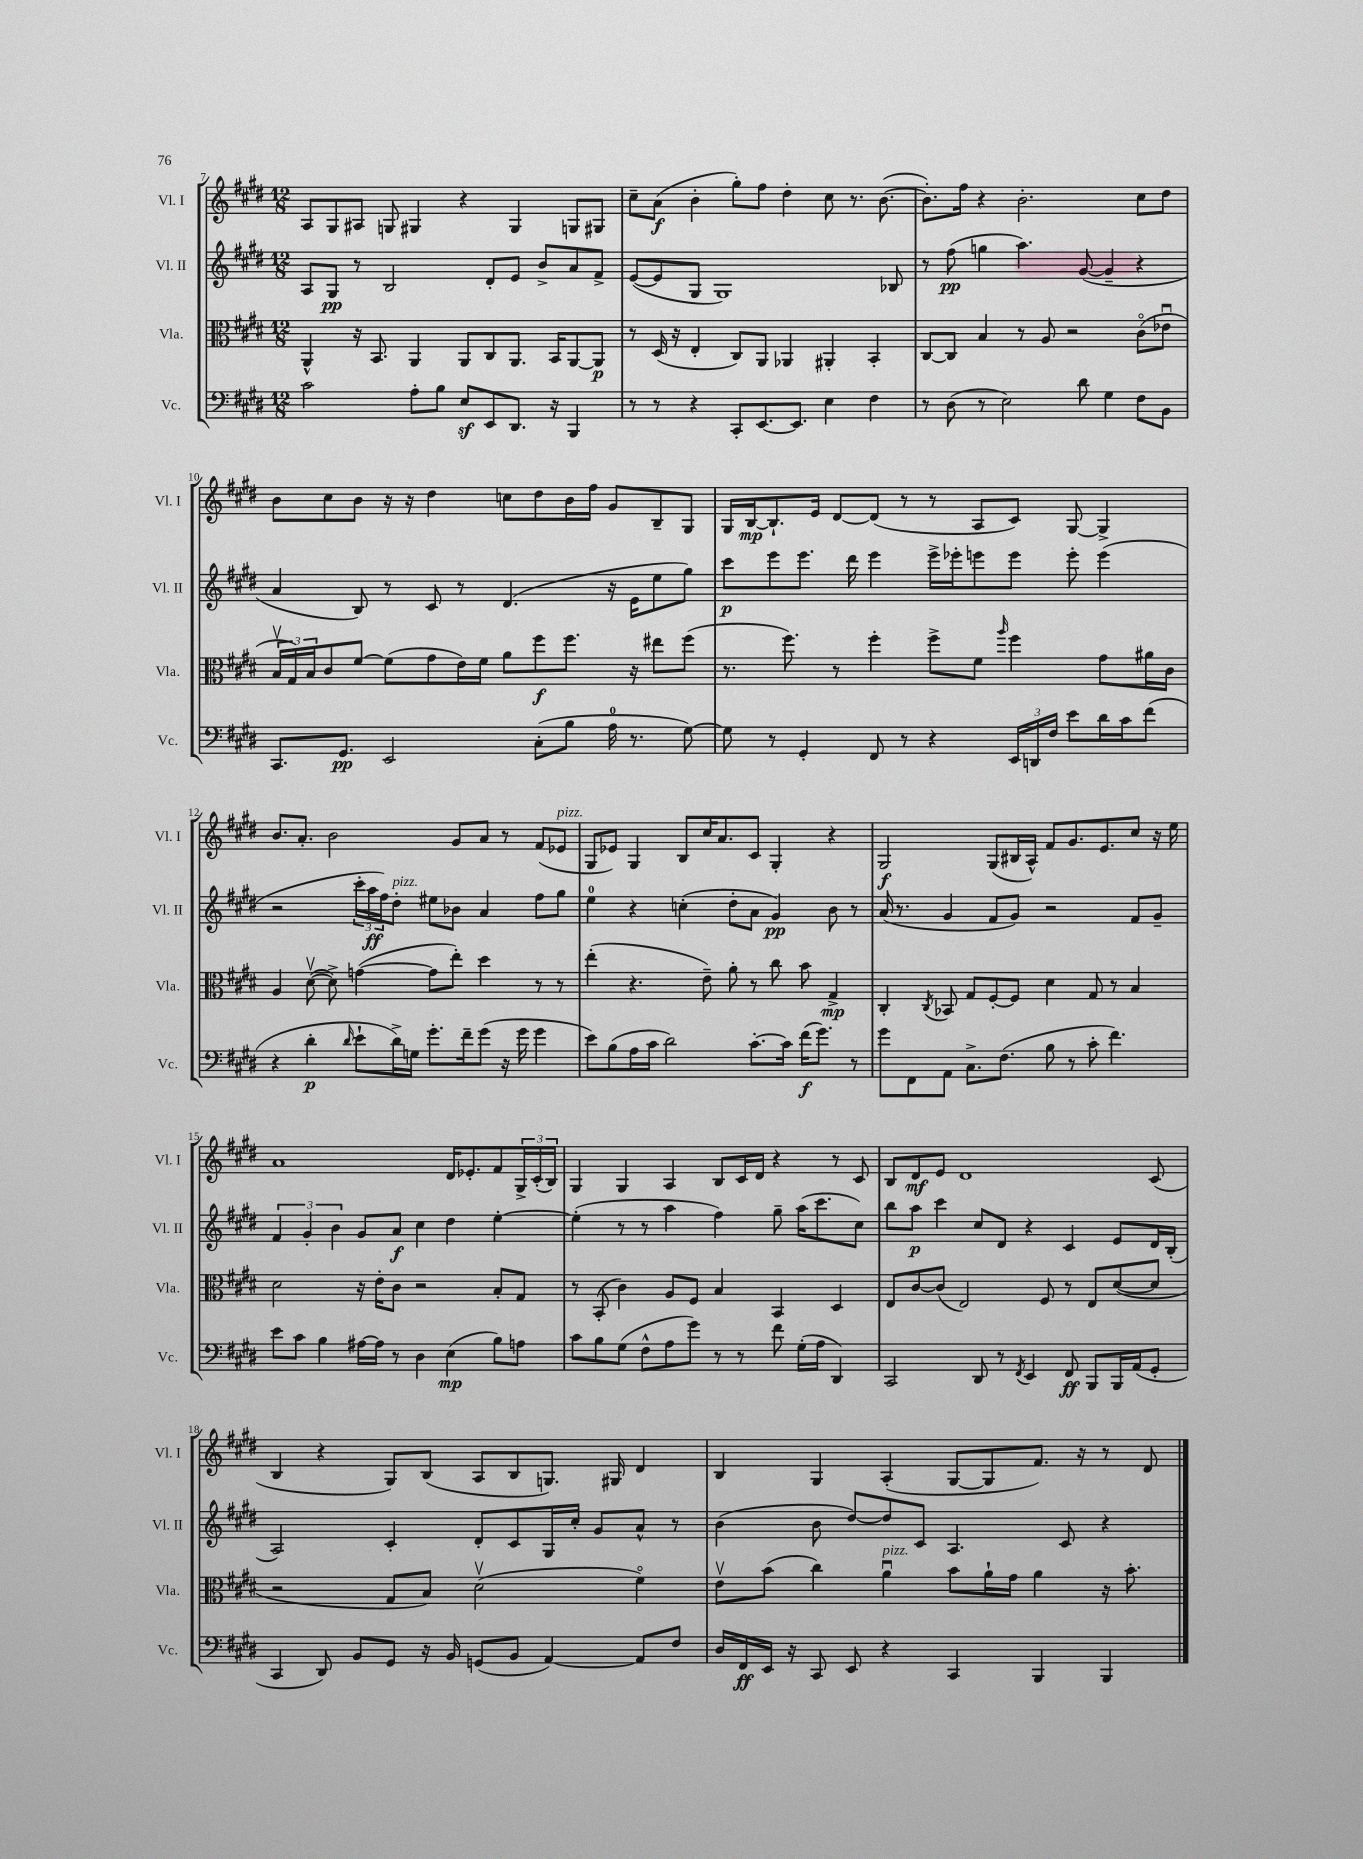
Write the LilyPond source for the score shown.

<<
\new StaffGroup <<
\new Staff = "s0" \with { instrumentName = "Vl. I" shortInstrumentName = "Vl. I" } {
    \clef treble \key e \major \numericTimeSignature \time 12/8
    a8 gis8 ais8 g8 gis4 r4 gis4 g8 gis8 |
    cis''8-- a'8\f( b'4-. gis''8-.) fis''8 dis''4-. cis''8 r8. b'8.~( |
    b'8.-.) fis''16 r4 b'2.-. cis''8 dis''8 |
    b'8 cis''8 b'8 r16 r16 dis''4 c''8 dis''8 b'16 fis''16 gis'8 b8-- gis8 |
    gis16 b16~\mp b8.-! e'16 dis'8~ dis'8( r8 r8 a8 cis'8) gis8~ gis4-> |
    b'8. a'8.-. b'2 gis'8 a'8 r8 fis'8( ees'8^\markup { \italic "pizz." } |
    gis8 ees'8) gis4 b8 cis''16 a'8. cis'8 gis4-. r4 |
    gis2\f gis8( bis16 a16-^) fis'8 gis'8. e'8. cis''8 r16 e''16 |
    a'1 dis'16 ees'8.-. fis'8 \tuplet 3/2 { gis16-> cis'16-.( b16) } |
    gis4 gis4 a4 b8 cis'16 dis'16 r4 r8 cis'8 |
    b8 dis'8\mf e'8 dis'1 cis'8( |
    b4 r4 gis8) b8( a8 b8 g8.) gis16 dis'4 |
    b4 gis4 a4-.( gis8~ gis8 fis'8.) r16 r8 dis'8 \bar "|." |
}
\new Staff = "s1" \with { instrumentName = "Vl. II" shortInstrumentName = "Vl. II" } {
    \clef treble \key e \major \numericTimeSignature \time 12/8
    a8 gis8\pp r8 b2 dis'8-. e'8 b'8-> a'8 fis'8-> |
    e'8~( e'8 gis8 gis1) bes8 |
    r8 fis''8\pp( g''4 a''4.) gis'8~( gis'4-- r4 |
    a'4 b8) r8 cis'8 r8 dis'4.( r16 e'16 e''8 gis''8) |
    cis'''8\p e'''8 e'''8. dis'''16 e'''4 e'''16-> ees'''16-. e'''8 e'''8 e'''8-. e'''4( |
    r2 \tuplet 3/2 { cis'''16-. a''16\ff fis''16) } dis''8-.^\markup { \italic "pizz." } eis''8 bes'8 a'4 fis''8 gis''8 |
    e''4-0 r4 c''4-.( dis''8-. a'8 gis'4\pp) b'8 r8 |
    a'16( r8. gis'4 fis'8 gis'8) r2 fis'8 gis'8-- |
    \tuplet 3/2 { fis'4 gis'4-. b'4 } gis'8 a'8\f cis''4 dis''4 e''4~-. |
    e''4-.( r8 r8 a''4 fis''4) gis''8-- a''16( cis'''8. cis''8) |
    b''8 a''8\p cis'''4 cis''8 dis'8 r4 cis'4 e'8 dis'16 b16-.( |
    a2) cis'4-. dis'8-. cis'8 gis16 cis''16-. gis'8 a'8-^ r8 |
    b'4( b'8 dis''8~) dis''8 cis'8 a4. cis'8 r4 \bar "|." |
}
\new Staff = "s2" \with { instrumentName = "Vla." shortInstrumentName = "Vla." } {
    \clef alto \key e \major \numericTimeSignature \time 12/8
    a,4-^ r16 b,8. a,4 a,8 cis8 a,8. b,16 a,8~ a,8\p |
    r8 dis16( r16 e4-. cis8) a,8 aes,4 ais,4-. b,4-. |
    cis8~ cis8 b4 r8 a8 r2 cis'8\flageolet( ees'8\downbow |
    \tuplet 3/2 { b16\upbow gis16) b16 } cis'8 fis'8~ fis'8( gis'8 e'16) fis'16 a'8 fis''8\f fis''8. r16 eis''8 fis''8( |
    r8. fis''8.) r8 fis''4-. fis''8-> fis'8 \grace { a''16 } fis''4 gis'8 ais'16 cis'16 |
    a4 dis'8~\upbow( dis'8->) g'4~( g'8 e''8-.) dis''4 r8 r8 |
    e''4-.( r4. e'8--) a'8-. r8 cis''8 b'8 gis4->\mp |
    cis4-. \acciaccatura { cis8 } bes,8 gis8 fis8~-. fis8 dis'4 gis8 r8 b4 |
    dis'2 r16 e'16-. cis'8 r2 b8-. gis8 |
    r8 b,8-.( cis'4) a8 fis8 b4 b,4 dis4 |
    e8 cis'8~ cis'8( e2) fis8 r8 e8 dis'8~( dis'8 |
    r2 gis8 b8) dis'2\upbow( fis'4\flageolet) |
    e'8\upbow b'8( cis''4) a'4\downbow^\markup { \italic "pizz." } b'8 a'16-! gis'16 a'4 r16 b'8.-. \bar "|." |
}
\new Staff = "s3" \with { instrumentName = "Vc." shortInstrumentName = "Vc." } {
    \clef bass \key e \major \numericTimeSignature \time 12/8
    cis'2 a8-. b8 e8\sf e,8 dis,8. r16 b,,4 |
    r8 r8 r4 cis,8-. e,8.~ e,8. e4 fis4 |
    r8 dis8( r8 e2) dis'8 gis4 fis8 b,8 |
    cis,8. gis,8.\pp e,2 cis8-.( b8 a16-0 r8. gis8~) |
    gis8 r8 gis,4-. fis,8 r8 r4 \tuplet 3/2 { e,16 d,16 fis16 } e'8 dis'16 cis'16 fis'8( |
    r4 dis'4-.\p \grace { dis'16 } e'8-! dis'16->) g16 gis'8.-. fis'16-- gis'8( r16 gis'16 gis'4 |
    e'8) b8( a16 cis'16 dis'2) cis'8.~-. cis'16 fis'16\f( gis'8.) r8 |
    gis'8 fis,8 a,8 cis8.-> fis8.( b8 r8 cis'8-. fis'4.) |
    e'8 cis'8 b4 ais16~ ais16 r8 dis4 e4\mp( b8) a8 |
    cis'8 b8 gis8( fis8-^ a8 gis'8) r8 r8 fis'8 gis16-.( a16 dis,4) |
    cis,2 dis,8 r8 \acciaccatura { fis,8 } e,4 fis,8\ff b,,8 b,,16 a,16( gis,8-. |
    cis,4 dis,8) b,8 gis,8 r16 b,16 g,8( b,8 a,4~) a,8 fis8 |
    dis16 fis,16\ff e,16 r16 cis,8 e,8 r4 cis,4 b,,4 b,,4 \bar "|." |
}
>>
>>
\layout { \context { \Score currentBarNumber = #7 } }
